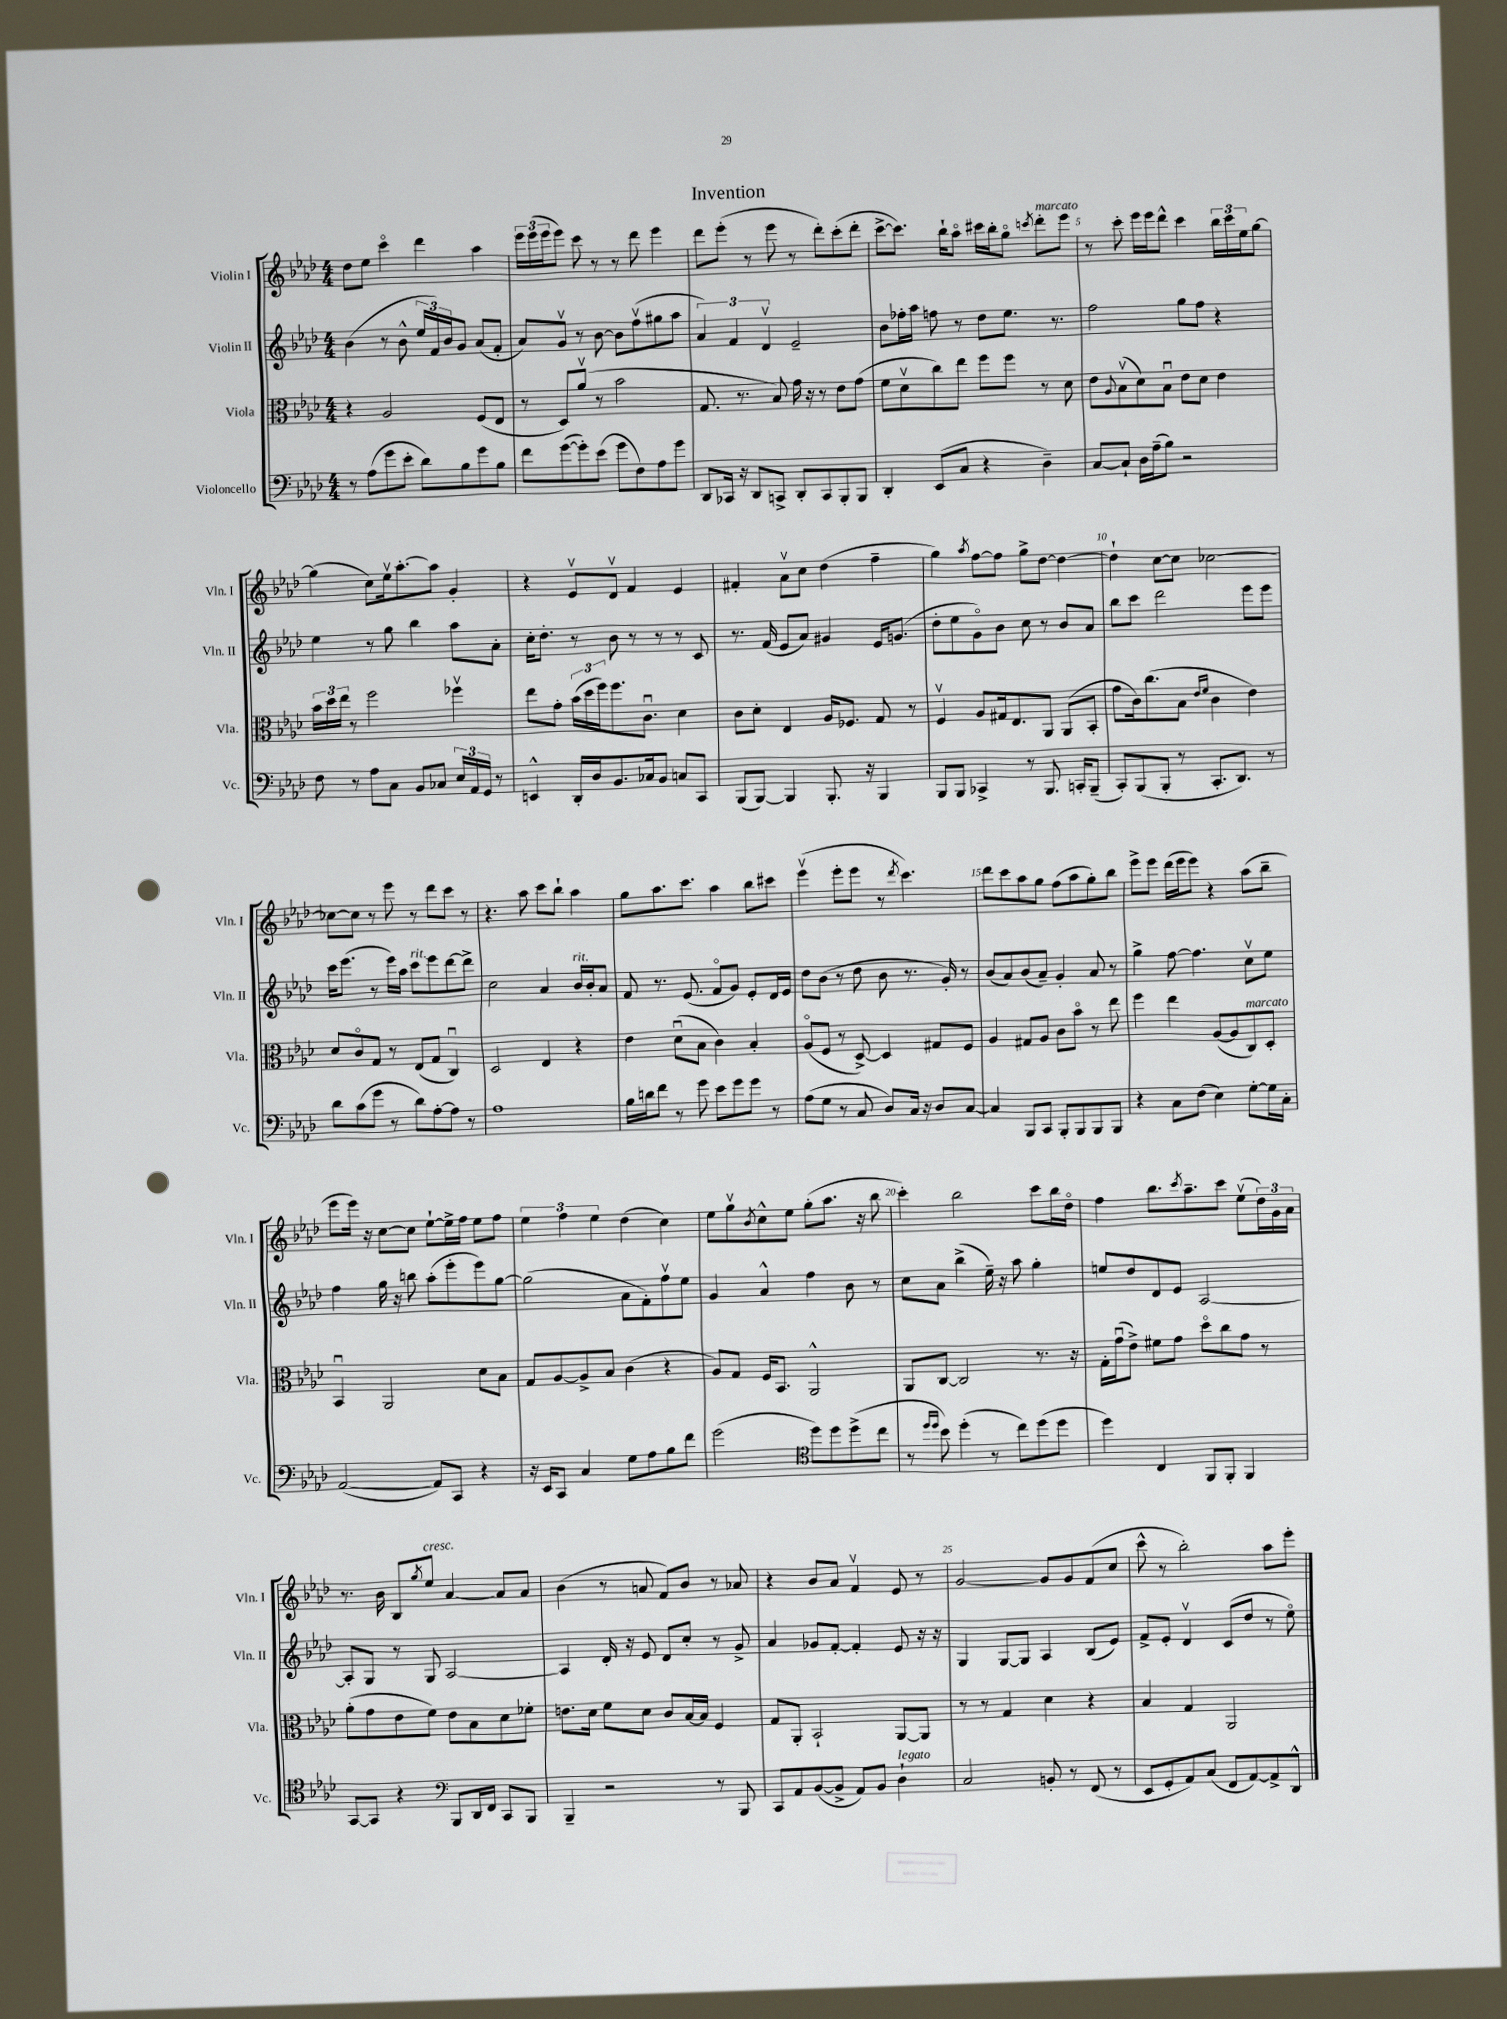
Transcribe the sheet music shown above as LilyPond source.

\header { title = "Invention" }
<<
\new StaffGroup <<
\new Staff = "s0" \with { instrumentName = "Violin I" shortInstrumentName = "Vln. I" } {
    \clef treble \key aes \major \numericTimeSignature \time 4/4
    des''8 ees''8 c'''4\flageolet des'''4 aes''4 |
    \tuplet 3/2 { ees'''16 ees'''16( ees'''16 } ees'''8) c'''8 r8 r8 des'''8 ees'''4 |
    des'''8 ees'''8-.( r8 ees'''8 r8 des'''8-.) c'''8-.( des'''8-. |
    c'''8~-> c'''8.) bes''16-! aes''8\flageolet cis'''16 bes''16-. g''8\flageolet \acciaccatura { c'''8 } des'''8-.^\markup { \italic "marcato" } ees'''8 |
    r8 c'''8-. ees'''16 ees'''16 des'''8-^ c'''4 \tuplet 3/2 { bes''16 c'''16 ees''16 } g''8~ |
    g''4( c''8) ees''16\upbow aes''8.~-. aes''8 g'4-. |
    r4 ees'8\upbow des'8\upbow f'4 ees'4 |
    fis'4-. aes'8\upbow c''8 des''4( f''4-- |
    g''4) \acciaccatura { aes''8 } f''8~ f''8 g''8-> des''8~ des''4~ |
    des''4-! c''8~ c''8 ces''2~ |
    ces''8~ ces''8 r8 ees'''8 r8 des'''8 c'''8 r8 |
    r4. aes''8 c'''8 bes''8-! aes''4 |
    g''8 aes''8. c'''8. aes''4 bes''8 cis'''8 |
    ees'''4\upbow( ees'''8-. ees'''8 r8 \acciaccatura { des'''8 } c'''4.) |
    des'''8 c'''8 aes''8 g''8 f''8( aes''8 g''8-.) bes''8 |
    ees'''8-> ees'''8 des'''16( ees'''16 ees'''8) r4 aes''8( bes''8-- |
    ees'''8 ees'''16) r16 c''8~ c''8 ees''8~-! ees''16-> f''16 ees''8 f''8 |
    \tuplet 3/2 { ees''4 f''4 ees''4 } des''4( c''4) |
    ees''8 g''8\upbow \acciaccatura { bes'8 } c''8-^ ees''8 g''8-.( aes''8. r16 bes''8 |
    c'''4-.) bes''2 c'''8 bes''16 des''16\flageolet |
    f''4 bes''8. \acciaccatura { c'''8 } aes''8.-- c'''8 ees''8\upbow( \tuplet 3/2 { des''16) g'16 aes'16 } |
    r8. bes'16 bes8 \acciaccatura { g''8 } ees''8^\markup { \italic "cresc." } aes'4~ aes'8 aes'8 |
    bes'4( r8 a'8 f'8) bes'8 r8 aes'8 |
    r4 bes'8 aes'8 f'4\upbow ees'8 r8 |
    g'2~ g'8 g'8 f'8( c''8 |
    c'''8-^ r8 bes''2-.) aes''8 ees'''8-. \bar "|." |
}
\new Staff = "s1" \with { instrumentName = "Violin II" shortInstrumentName = "Vln. II" } {
    \clef treble \key aes \major \numericTimeSignature \time 4/4
    bes'4( r8 bes'8-^ \tuplet 3/2 { ees''16 f'16) bes'16 } g'8 aes'8( f'8-. |
    aes'8) g'8\upbow r8 bes'8~ bes'8 f''8\upbow( gis''8 aes''8 |
    \tuplet 3/2 { aes'4) f'4 des'4\upbow } ees'2-- |
    bes'8 fes''16-. aes''16 f''8 r8 des''8 ees''8. r8. |
    f''2 g''8 f''8 r4 |
    ees''4 r8 g''8 bes''4 aes''8 aes'8-. |
    c''16-. des''8.-. r8 bes'8 r8 r8 r8 c'8 |
    r8. f'16( ees'8 aes'8) gis'4 ees'16 g'8.( |
    des''8-. ees''8 g'8\flageolet) bes'8 c''8 r8 bes'8 aes'8 |
    bes''8 c'''8 des'''2 ees'''8 ees'''8 |
    c'''16 ees'''8.( r8 ees'''16) aes''16 c'''8^\markup { \italic "rit." } ees'''8 des'''8~ des'''8-> |
    c''2 aes'4 bes'16^\markup { \italic "rit." } bes'16-. aes'8 |
    f'8 r8. ees'8.( f'8\flageolet g'8) ees'8-. des'16 ees'16 |
    des''8 bes'8( r8 des''8 bes'8 r8. g'16-.) r8 |
    bes'8( aes'8) bes'8( aes'8--) g'4-. aes'8 r8 |
    g''4-> f''8~ f''4. c''8\upbow ees''8 |
    f''4 g''16 r16 b''8 aes''8-.( ees'''8-. ees'''8) g''8~ |
    g''2( aes'8 f'8-.) f''8\upbow ees''8 |
    g'4 aes'4-^ f''4 bes'8 r8 |
    c''8 aes'8 bes''4->( ees''16--) r16 aes''8 g''4-. |
    e''8 des''8 des'8 ees'8 aes2~ |
    aes8-. g8 r8 g8 aes2~ |
    aes4 des'16-. r16 ees'8 des'8 c''8-. r8 g'8-> |
    aes'4 ges'8 f'8~-. f'4-. ees'8 r16 r16 |
    g4 g8~ g8 aes4 bes8( ees'8) |
    f'8-> ees'8-. des'4\upbow c'8( des''8 r8 ees''8\flageolet) \bar "|." |
}
\new Staff = "s2" \with { instrumentName = "Viola" shortInstrumentName = "Vla." } {
    \clef alto \key aes \major \numericTimeSignature \time 4/4
    r4 aes2 f8( ees8 |
    r8 des8) aes'8\upbow( r8 bes'2 |
    g8. r8. bes8) g'16 r16 r8 ees'8 g'8( |
    f'8 des'8\upbow c''8) ees''8 f''8 f''8 r8 des'8 |
    ees'8 \appoggiatura { aes8 } bes8\upbow( des'8) bes8\downbow ees'8 des'8 ees'4 |
    \tuplet 3/2 { bes'16 des''16 ees''16 } r8 f''2 fes''4\upbow |
    ees''8 g'8-. \tuplet 3/2 { bes'16( des''16 f''16) } f''8. c'8.\downbow des'4 |
    c'8 des'8-. ees4 aes16 fes8. g8 r8 |
    f4\upbow aes8 gis16 ees8. aes,8 aes,8( bes,8-. |
    g'8 c'16) c''8.( bes8 \grace { ees'16 f'16 } c'4 ees'4) |
    des'8 c'8\flageolet g8 r8 ees8( g8 c4\downbow) |
    des2 ees4 r4 |
    ees'4 des'8\downbow( bes8 c'4) bes4-. |
    aes8\flageolet( f8 r8 des8~->) des4 gis8 f8 |
    aes4 gis8 aes8 c'8 bes'8\flageolet r8 ees''8 |
    f''4 ees''4 aes8~( aes8 c8^\markup { \italic "marcato" }) des8-. |
    bes,4\downbow aes,2 des'8 bes8 |
    g8 aes8~ aes8-> bes8 c'4( r4 |
    aes8) g8 f16 bes,8. aes,2-^ |
    aes,8 c8~ c2 r8. r16 |
    g16-. g'16\downbow( ees'8->) fis'8 g'8 des''8\flageolet c''8 g'8 r8 |
    aes'8-.( g'8 ees'8 f'8) ees'8 bes8 des'8 fes'8-. |
    e'8. des'16 f'8 des'8 c'8 bes16~ bes16 f4 |
    g8 aes,8-. bes,2-! aes,8~ aes,8 |
    r8 r8 g4 des'4 r4 |
    bes4 g4 aes,2 \bar "|." |
}
\new Staff = "s3" \with { instrumentName = "Violoncello" shortInstrumentName = "Vc." } {
    \clef bass \key aes \major \numericTimeSignature \time 4/4
    r8 aes8( g'8 ees'8-. des'8) bes8 g'8 bes8 |
    f'8 g'8~( g'8-.) ees'8( g'8 f8) aes8 g'8 |
    des,8 ces,16 r16 des,8 c,8-> des,8-. c,8 bes,,8-. bes,,8 |
    des,4-. ees,8( c8 r4 des4--) |
    c8~ c8-! des16 aes16--( bes8) r2 |
    f8 r8 aes8 c8 bes,8 ces8 \tuplet 3/2 { ees16 aes,16 g,16 } r8 |
    e,4-^ des,16-. des16 bes,8. ces16 bes,8 c8 c,8 |
    bes,,8( bes,,8~) bes,,4 bes,,8.-. r16 bes,,4 |
    bes,,8 bes,,8 ces,4-> r8 bes,,8. c,16-. bes,,8--( |
    c,8-.) bes,,8( bes,,8-. r8 c,8.-. des,8.) r8 |
    des'8 c'8( g'8 r8 des'8) aes8~-. aes8 r8 |
    aes1 |
    bes16 d'16 f'8 r8 g'8 ees'8 g'8 g'8 r8 |
    aes8( g8 r8 c8 des8) c16 r16 des8 c8~ |
    c4 bes,,8 c,8 bes,,8-. bes,,8 bes,,8 bes,,8 |
    r4 c8 f8( ees4) g8~-. g16 c16-. |
    aes,2~( aes,8) c,8 r4 |
    r16 ees,16 c,8 c4 g8 aes8 bes8 f'8 |
    g'2( \clef tenor des''8) des''8 des''8->( c''8 |
    r8 \grace { des''16 des''16 } bes'8) des''4-.( r8 c''8) des''8( des''8 |
    des''4) c4 f,8 f,8-. f,4 |
    g,8~ g,8 r4 \clef bass bes,,8 des,16 f,16 c,8 bes,,8 |
    bes,,4-- r2 r8 bes,,8 |
    c,8 aes,8 bes,8~( bes,8-> aes,8) bes,8 des4-!^\markup { \italic "legato" } |
    c2 b,8-. r8 f,8( r8 |
    ees,8 g,8-. aes,8) c8( f,8 aes,8~) aes,8-> des,8-^ \bar "|." |
}
>>
>>
\layout { \context { \Score \override BarNumber.break-visibility = ##(#f #t #t) barNumberVisibility = #(every-nth-bar-number-visible 5) } }
